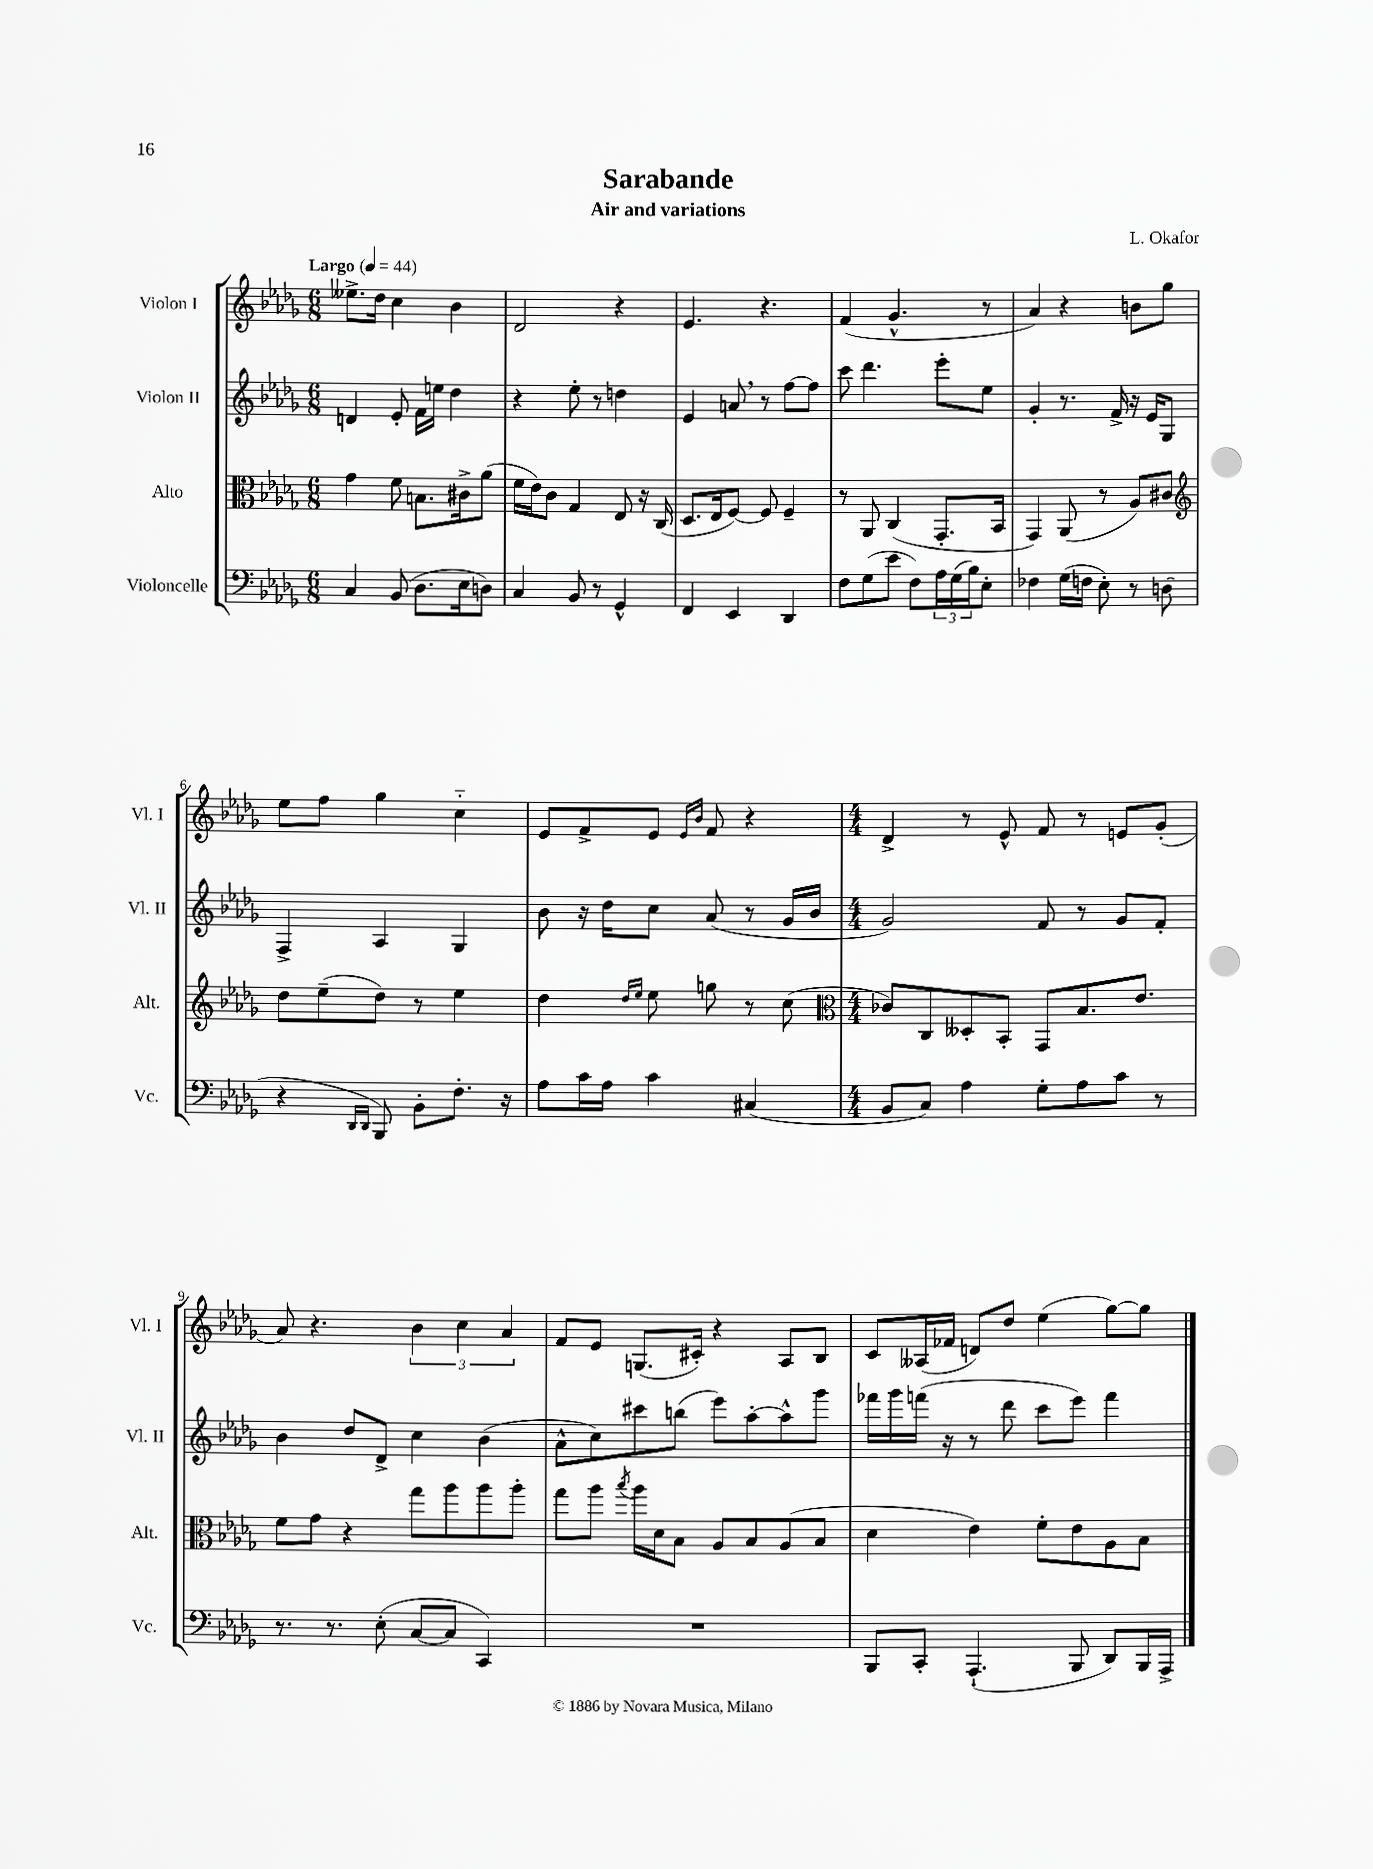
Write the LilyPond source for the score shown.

\header { title = "Sarabande" composer = "L. Okafor" subtitle = "Air and variations" }
<<
\new StaffGroup <<
\new Staff = "s0" \with { instrumentName = "Violon I" shortInstrumentName = "Vl. I" } {
    \clef treble \key des \major \numericTimeSignature \time 6/8 \tempo "Largo" 4 = 44
    eeses''8.-> des''16 c''4 bes'4 |
    des'2 r4 |
    ees'4. r4. |
    f'4( ges'4.-^ r8 |
    aes'4) r4 b'8 ges''8 |
    ees''8 f''8 ges''4 c''4-_ |
    ees'8 f'8-> ees'8 \grace { ees'16 bes'16 } f'8 r4 |
    \numericTimeSignature \time 4/4 des'4-> r8 ees'8-^ f'8 r8 e'8 ges'8-.( |
    aes'8) r4. \tuplet 3/2 { bes'4 c''4 aes'4 } |
    f'8 ees'8 g8.( cis'16-.) r4 aes8 bes8 |
    c'8 aeses16( fes'16 d'8) des''8 ees''4( ges''8~) ges''8 \bar "|." |
}
\new Staff = "s1" \with { instrumentName = "Violon II" shortInstrumentName = "Vl. II" } {
    \clef treble \key des \major \numericTimeSignature \time 6/8
    d'4 ees'8-. f'16 e''16 des''4 |
    r4 ees''8-. r8 d''4 |
    ees'4 a'8 \breathe r8 f''8~ f''8 |
    c'''8 des'''4. ees'''8-. ees''8 |
    ges'4-. r8. f'16-> r16 ees'16 ges8 |
    f4-> aes4 ges4 |
    bes'8 r16 des''16 c''8 aes'8( r8 ges'16 bes'16 |
    \numericTimeSignature \time 4/4 ges'2) f'8 r8 ges'8 f'8-. |
    bes'4 des''8 des'8-> c''4 bes'4( |
    aes'8-^ c''8) cis'''8 b''8( ees'''8) aes''8~-. aes''8-^ ges'''8 |
    fes'''16 ges'''16 f'''16( r16 r8 des'''8 c'''8 ees'''8) f'''4 \bar "|." |
}
\new Staff = "s2" \with { instrumentName = "Alto" shortInstrumentName = "Alt." } {
    \clef alto \key des \major \numericTimeSignature \time 6/8
    ges'4 f'8 b8. cis'16-> aes'8( |
    f'16 ees'16) c'8 ges4 ees8 r16 c16( |
    des8. ees16 f8~) f8 f4-- |
    r8 aes,8 c4( ges,8.-. bes,16 |
    ges,4) aes,8( r8 aes8) cis'8 |
    \clef treble des''8 ees''8--( des''8) r8 ees''4 |
    des''4 \grace { des''16 ees''16 } ees''8 g''8 r8 c''8( |
    \numericTimeSignature \time 4/4 \clef alto ces'8) c8 deses8-. bes,8-. ges,8 bes8. ees'8. |
    f'8 ges'8 r4 ges''8 aes''8 aes''8 aes''8-. |
    ges''8 aes''8 \acciaccatura { bes''8 } aes''16 des'16 bes8 aes8 bes8 aes8( bes8 |
    des'4 ees'4) f'8-. ees'8 aes8 bes8 \bar "|." |
}
\new Staff = "s3" \with { instrumentName = "Violoncelle" shortInstrumentName = "Vc." } {
    \clef bass \key des \major \numericTimeSignature \time 6/8
    c4 bes,8( des8. ees16 d8) |
    c4 bes,8 r8 ges,4-^ |
    f,4 ees,4 des,4 |
    f8 ges8( ees'8 f8) \tuplet 3/2 { aes16 ges16( bes16) } ees8-. |
    fes4 ges16( f16 ees8-.) r8 d8( |
    r4 \grace { des,16 des,16 } bes,,8) bes,8-. f8.-. r16 |
    aes8 c'16 aes16 c'4 cis4( |
    \numericTimeSignature \time 4/4 bes,8 c8) aes4 ges8-. aes8 c'8 r8 |
    r8. r8. ees8-.( c8~ c8 c,4) |
    R1 |
    bes,,8 c,8-. aes,,4.-!( bes,,8 des,8) bes,,16 aes,,16-> \bar "|." |
}
>>
>>
